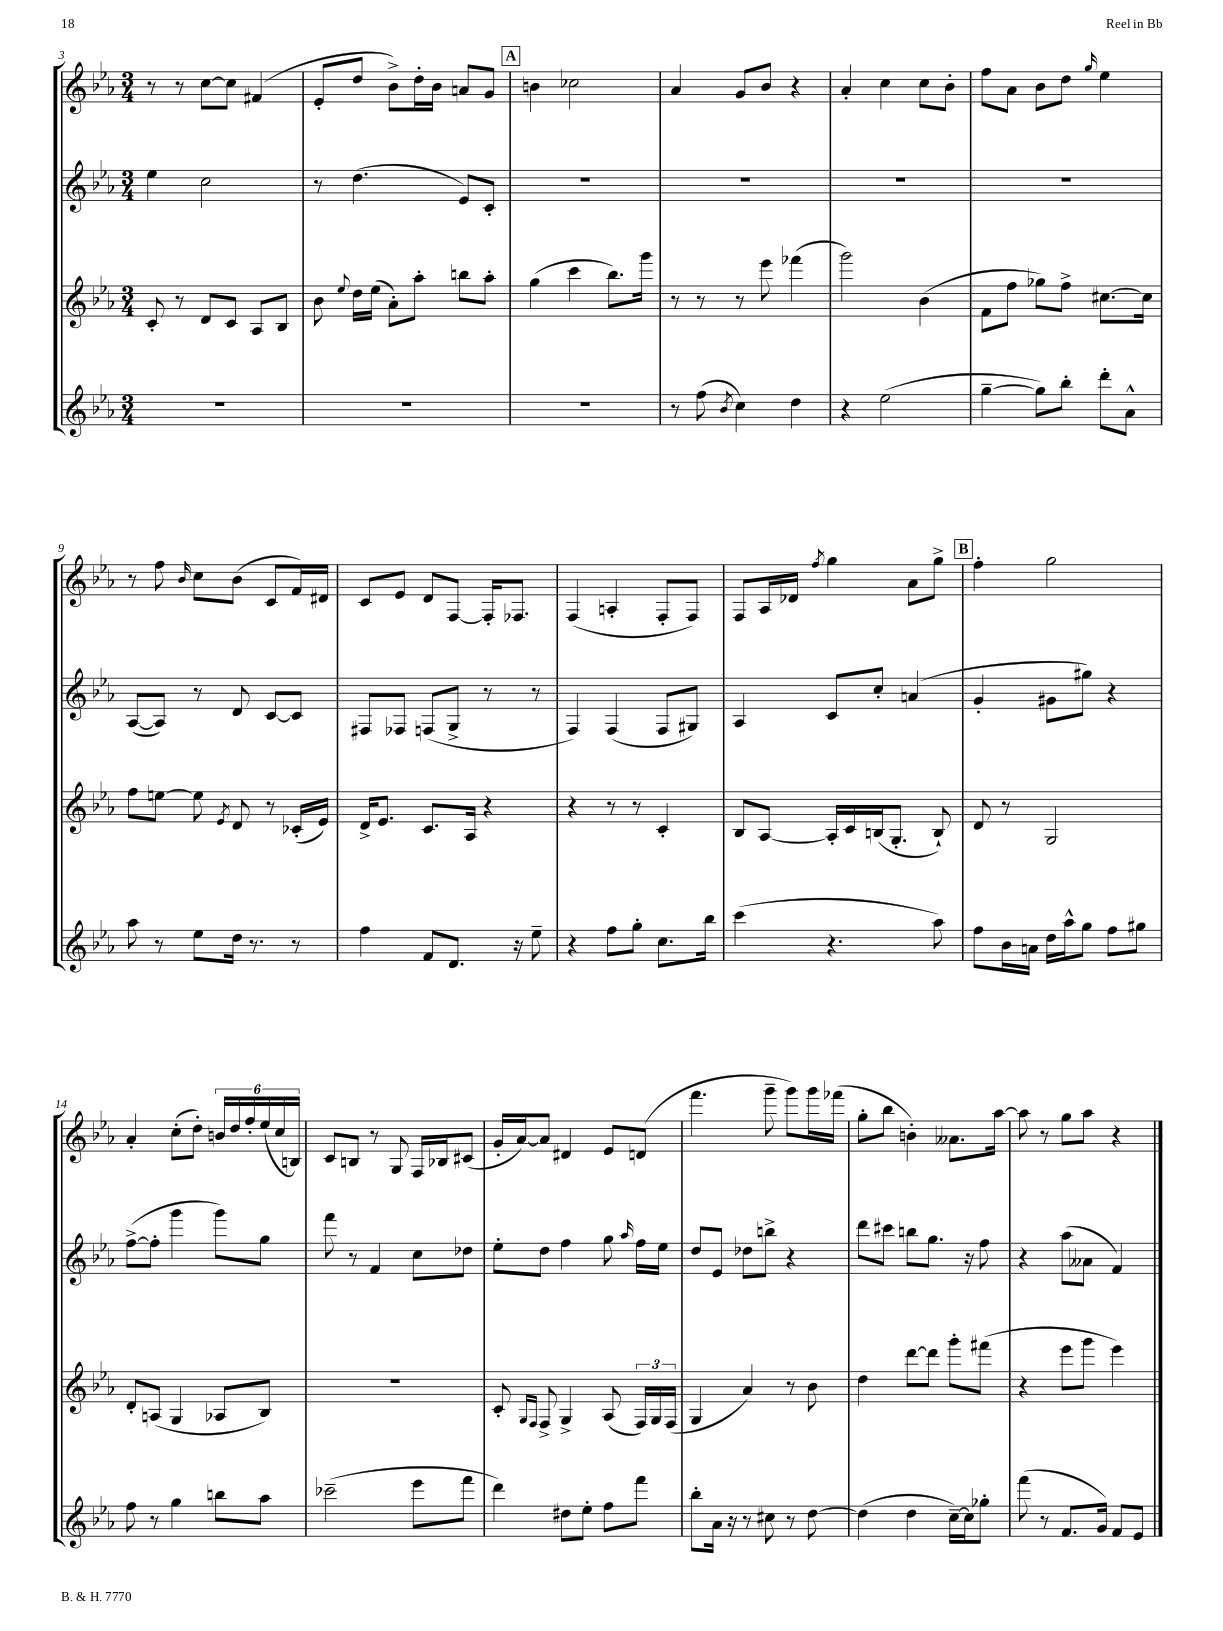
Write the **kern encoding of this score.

**kern	**kern	**kern	**kern
*staff4	*staff3	*staff2	*staff1
*clefG2	*clefG2	*clefG2	*clefG2
*k[b-e-a-]	*k[b-e-a-]	*k[b-e-a-]	*k[b-e-a-]
*M3/4	*M3/4	*M3/4	*M3/4
2.r	8c'	4ee-	8r
.	8r	.	8r
.	8d	2cc	[8cc
.	8c	.	8cc]
.	8A-	.	(4f#
.	8B-	.	.
=	=	=	=
2.r	8b-	8r	8e-'
.	8qqee-	.	.
.	16dd	(4.dd	8dd
.	(16ee-	.	.
.	8a-')	.	8b-^)
.	8aa-'	.	16dd'
.	.	.	16b-
.	8bb	8e-)	8a
.	8aa-'	8c'	8g
=	=	=	=
2.r	(4gg	2.r	4b
.	4ccc	.	2cc-
.	8.bb-)	.	.
.	16ggg	.	.
=	=	=	=
8r	8r	2.r	4a-
(8ff	8r	.	.
8qb-	.	.	.
4cc)	8r	.	8g
.	8eee-	.	8b-
4dd	(4fff-	.	4r
=	=	=	=
4r	2ggg)	2.r	4a-'
(2ee-	.	.	4cc
.	(4b-	.	8cc
.	.	.	8b-'
=	=	=	=
[4gg~	8f	2.r	8ff
.	8ff	.	8a-
8gg])	8gg-)	.	8b-
8bb-'	8ff^	.	8dd
.	.	.	16qqgg
8ddd'	[8.cc#	.	4ee-
8a-^^	.	.	.
.	16cc#]	.	.
=	=	=	=
8aa-	8ff	([8A-	8r
8r	[8ee	8A-])	8ff
.	.	.	16qqb-
8ee-	8ee]	8r	8cc
.	8qe-	.	.
16dd	8d	8d	(8b-
8.r	.	.	.
.	8r	[8c	8c
8r	(16c-'	8c]	16f)
.	16e-)	.	16d#
=	=	=	=
4ff	16d^	8F#	8c
.	8.e-	.	.
.	.	8F-	8e-
8f	8.c	(8F	8d
8.d	.	8G^	[8F
.	16A-	.	.
.	4r	8r	16F']
16r	.	.	8.F-
8ee-~	.	8r	.
=	=	=	=
4r	4r	4F)	(4F
8ff	8r	(4F	4A'
8gg'	8r	.	.
8.cc	4c'	8F	8F'
.	.	8G#)	8F)
16bb-	.	.	.
=	=	=	=
(4ccc	8B-	4A-	8F
.	[8A-	.	16A-
.	.	.	16d-
.	.	.	8qff
4.r	16A-']	8c	4gg
.	16c	.	.
.	(16B	8cc'	.
.	8.G'	.	.
.	.	(4a	8a-
8aa-)	8B`)	.	8gg^
=	=	=	=
8ff	8d	4g'	4ff'
16b-	8r	.	.
16a	.	.	.
16dd	2G	8g#	2gg
16aa-^^	.	.	.
8gg	.	8gg#)	.
8ff	.	4r	.
8gg#	.	.	.
=	=	=	=
8ff	8d'	([8ff^	4a-'
8r	(8A	8ff']	.
4gg	4G	4ggg	(8cc'
.	.	.	8dd')
8bb	8A-	8ggg)	24b
.	.	.	24dd
.	.	.	24ff'
8aa-	8B-)	8gg	(24ee-
.	.	.	24cc
.	.	.	24B)
=	=	=	=
(2ccc-~	2.r	8fff	8c
.	.	8r	8B
.	.	4f	8r
.	.	.	8G
8eee-	.	8cc	16F
.	.	.	16B-
8fff	.	8dd-	(8c#
=	=	=	=
4ddd)	8c'	8ee-'	16g'
.	.	.	[16a-)
.	16qqG	.	.
.	16qqF	.	.
.	8F^	8dd	8a-]
8dd#	4G^	4ff	4d#
8ee-'	.	.	.
8ff	(8A-	8gg	8e-
.	.	16qqaa-	.
8fff	24F)	16ff	(8d
.	24G	.	.
.	.	16ee-	.
.	(24F	.	.
=	=	=	=
8bb-'	4G	8dd	4.fff
16a-	.	8e-	.
16r	.	.	.
8r	4a-)	8dd-	.
8cc#	.	8bb^	8ggg~
8r	8r	4r	8ggg)
[8dd	8b-	.	16ggg
.	.	.	(16fff-
=	=	=	=
(4dd]	4dd	8ddd	8gg'
.	.	8ccc#	8bb-
4dd	[8ddd	8bb	4b')
.	8ddd]	8.gg	.
[16cc~)	8ggg'	.	8.a--
16cc]	.	16r	.
8gg-'	(8fff#	8ff	.
.	.	.	[16aa-
=	=	=	=
(8fff	4r	4r	8aa-]
8r	.	.	8r
8.f	8eee-	(8aa-	8gg
.	8ggg	8a--	8aa-
16g)	.	.	.
8f	4eee-)	4f)	4r
8e-	.	.	.
==	==	==	==
*-	*-	*-	*-
